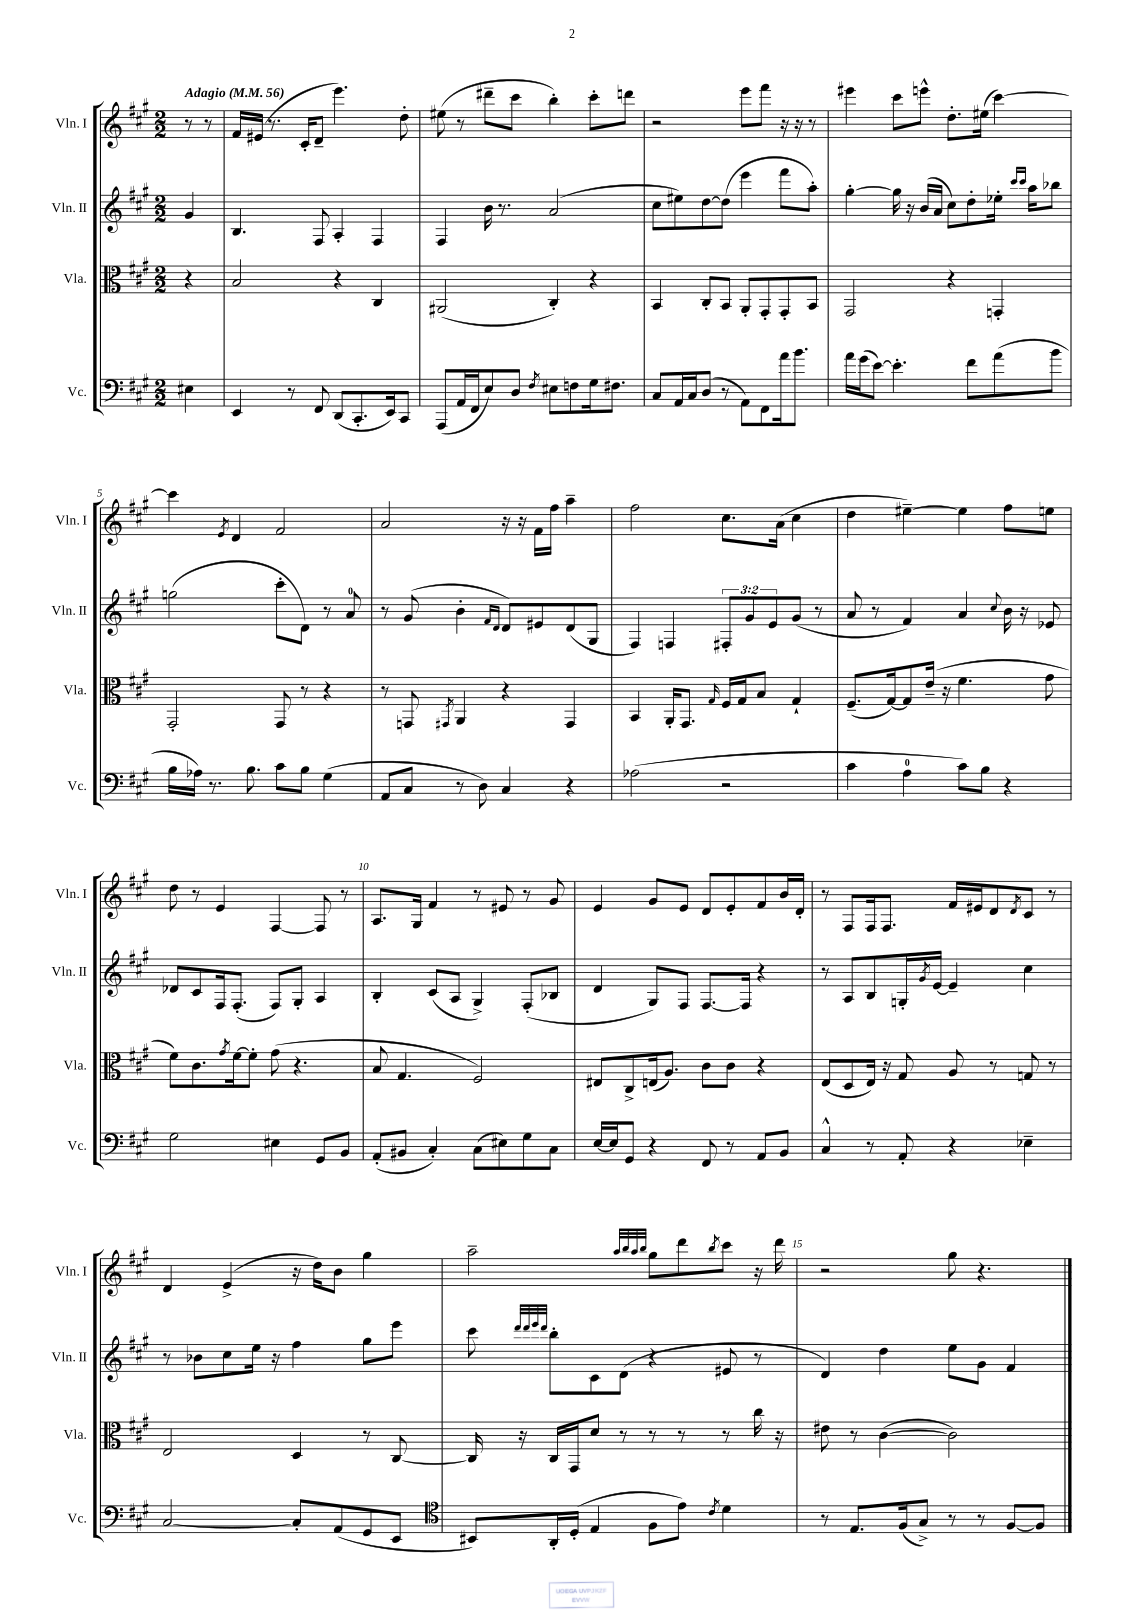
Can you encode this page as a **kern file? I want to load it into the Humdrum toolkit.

**kern	**kern	**kern	**kern
*staff4	*staff3	*staff2	*staff1
*clefF4	*clefC3	*clefG2	*clefG2
*k[f#c#g#]	*k[f#c#g#]	*k[f#c#g#]	*k[f#c#g#]
*M2/2	*M2/2	*M2/2	*M2/2
*MM56	*MM56	*MM56	*MM56
4E#	4r	4g#	8r
.	.	.	8r
=	=	=	=
4EE	2B	4.B	16f#
.	.	.	(16e#
.	.	.	8.r
8r	.	.	.
.	.	.	16c#'
8FF#	.	8F#	8d~
(8DD	4r	4A'	4.eee)
8.CC#'	.	.	.
.	4C#	4F#	.
16EE)	.	.	.
8CC#	.	.	8dd'
=	=	=	=
(8AAA	(2AA#	4F#	(8ee#
16AA	.	.	8r
16FF#	.	.	.
8E)	.	16b	8ddd#~
.	.	8.r	.
8D	.	.	8ccc#
8qF#	.	.	.
8E#	4C#')	(2a	4bb')
8F	.	.	.
16G#	4r	.	8ccc#'
8.F#	.	.	.
.	.	.	8ddd
=	=	=	=
8C#	4BB	8cc#	2r
16AA	.	8ee#)	.
16C#	.	.	.
(8D	8C#'	[8dd	.
8r	8BB	(8dd]	.
8AA)	8AA'	4eee	8eee
8FF#	8GG#'	.	8fff#
16a	8GG#'	8fff#	16r
8.b	.	.	16r
.	8BB	8aa')	8r
=	=	=	=
16a	2GG#	[4gg#'	4eee#
(16g#	.	.	.
[8e)	.	.	.
4.e']	.	16gg#]	8ccc#
.	.	16r	.
.	.	(16b	8eee^^
.	.	16a	.
.	4r	8cc#)	8.dd'
8f#	.	8dd'	.
.	.	.	(16ee#
(8a	4GG'	16ee-'	[4ccc#)
.	.	16qqccc#	.
.	.	16qqccc#	.
.	.	16aa	.
8b	.	8bb-	.
=	=	=	=
16B	2GG#'	(2gg	4ccc#]
16A-)	.	.	.
8.r	.	.	.
.	.	.	8qe
.	.	.	4d
8.B	.	.	.
8c#	8GG#	8ccc#'	2f#
8B	8r	8d)	.
(4G#	4r	8r	.
.	.	8a	.
=	=	=	=
8AA	8r	8r	2a
8C#	8GG	(8g#	.
.	8qGG#	.	.
8r	4AA	4b'	.
8D)	.	.	.
.	.	16qqf#	.
.	.	16qqd	.
4C#	4r	8d)	16r
.	.	.	16r
.	.	8e#	16f#
.	.	.	16ff#
4r	4GG#	(8d	4aa~
.	.	8G#	.
=	=	=	=
(2A-	4BB	4F#)	2ff#
.	16AA'	4F	.
.	8.GG#	.	.
.	16qqG#	.	.
2r	16F#	12F#'	8.cc#
.	16G#	.	.
.	.	12g#	.
.	8B	.	.
.	.	12e	.
.	.	.	(16a
.	4G#`	(8g#	4cc#
.	.	8r	.
=	=	=	=
4c#	(8.F#~	8a	4dd
.	.	8r	.
.	[16G#)	.	.
4A	8G#]	4f#)	[4ee#~)
.	(16e~	.	.
.	16r	.	.
8c#)	4.f#	4a	4ee#]
8B	.	.	.
.	.	8qqcc#	.
4r	.	16b	8ff#
.	.	16r	.
.	8g#	8e-	8ee
=	=	=	=
2G#	8f#)	8d-	8dd
.	8.c#	8c#	8r
.	.	16F#	4e
.	8qg#	.	.
.	[16f#	(8.F#'	.
.	8f#']	.	.
4E#	(8g#	8F#)	[4F#
.	4.r	8G#'	.
8GG#	.	4A	8F#]
8BB	.	.	8r
=	=	=	=
(8AA'	8B	4B'	8.A
8BB#	4.G#	.	.
.	.	.	16G#
4C#')	.	(8c#	4f#
.	.	8A	.
(8C#	2F#)	4G#^)	8r
8E#)	.	.	8e#
8G#	.	(8F#'	8r
8C#	.	8B-	8g#
=	=	=	=
[16E	8E#	4d	4e
16E]	.	.	.
8GG#	8C#^	.	.
4r	(16E	8G#)	8g#
.	8.A)	.	.
.	.	8F#	8e
8FF#	8c#	[8.F#	8d
8r	8c#	.	8e'
.	.	16F#]	.
8AA	4r	4r	8f#
8BB	.	.	16b
.	.	.	16d'
=	=	=	=
4C#^^	(8E	8r	8r
.	8D	8A	8F#
8r	16E)	8B	16F#
.	16r	.	8.F#
8AA'	8G#	16G'	.
.	.	8qg#	.
.	.	[16e	.
4r	8A	4e~]	16f#
.	.	.	16e#
.	8r	.	8d
.	.	.	8qd
4E-~	8G	4cc#	8c#
.	8r	.	8r
=	=	=	=
[2C#	2E	8r	4d
.	.	8b-	.
.	.	8cc#	(4e^
.	.	16ee	.
.	.	16r	.
8C#']	4D	4ff#	16r
.	.	.	16dd)
(8AA	.	.	8b
8GG#	8r	8gg#	4gg#
8EE	[8C#	8eee	.
=	=	=	=
*clefC4	*	*	*
8BB#)	16C#]	8ccc#	2aa~
.	16r	.	.
.	.	32qqddd	.
.	.	32qqddd	.
.	.	32qqeee	.
.	.	32qqddd	.
16AA'	16C#	8bb'	.
(16D'	16GG#	.	.
4E	8d	8c#	.
.	8r	(8d	.
.	.	.	32qqaa
.	.	.	32qqbb
.	.	.	32qqaa
.	.	.	32qqbb
8F#	8r	4r	8gg#
8e)	8r	.	8ddd
8qc#	.	.	8qbb
4d	8r	8e#	8ccc#
.	16cc#	8r	16r
.	16r	.	16ddd
=	=	=	=
8r	8e#	4d)	2r
8.E	8r	.	.
.	([4c#	4dd	.
(16F#	.	.	.
8G#^)	.	.	.
8r	2c#])	8ee	8gg#
8r	.	8g#	4.r
[8F#	.	4f#	.
8F#]	.	.	.
==	==	==	==
*-	*-	*-	*-
